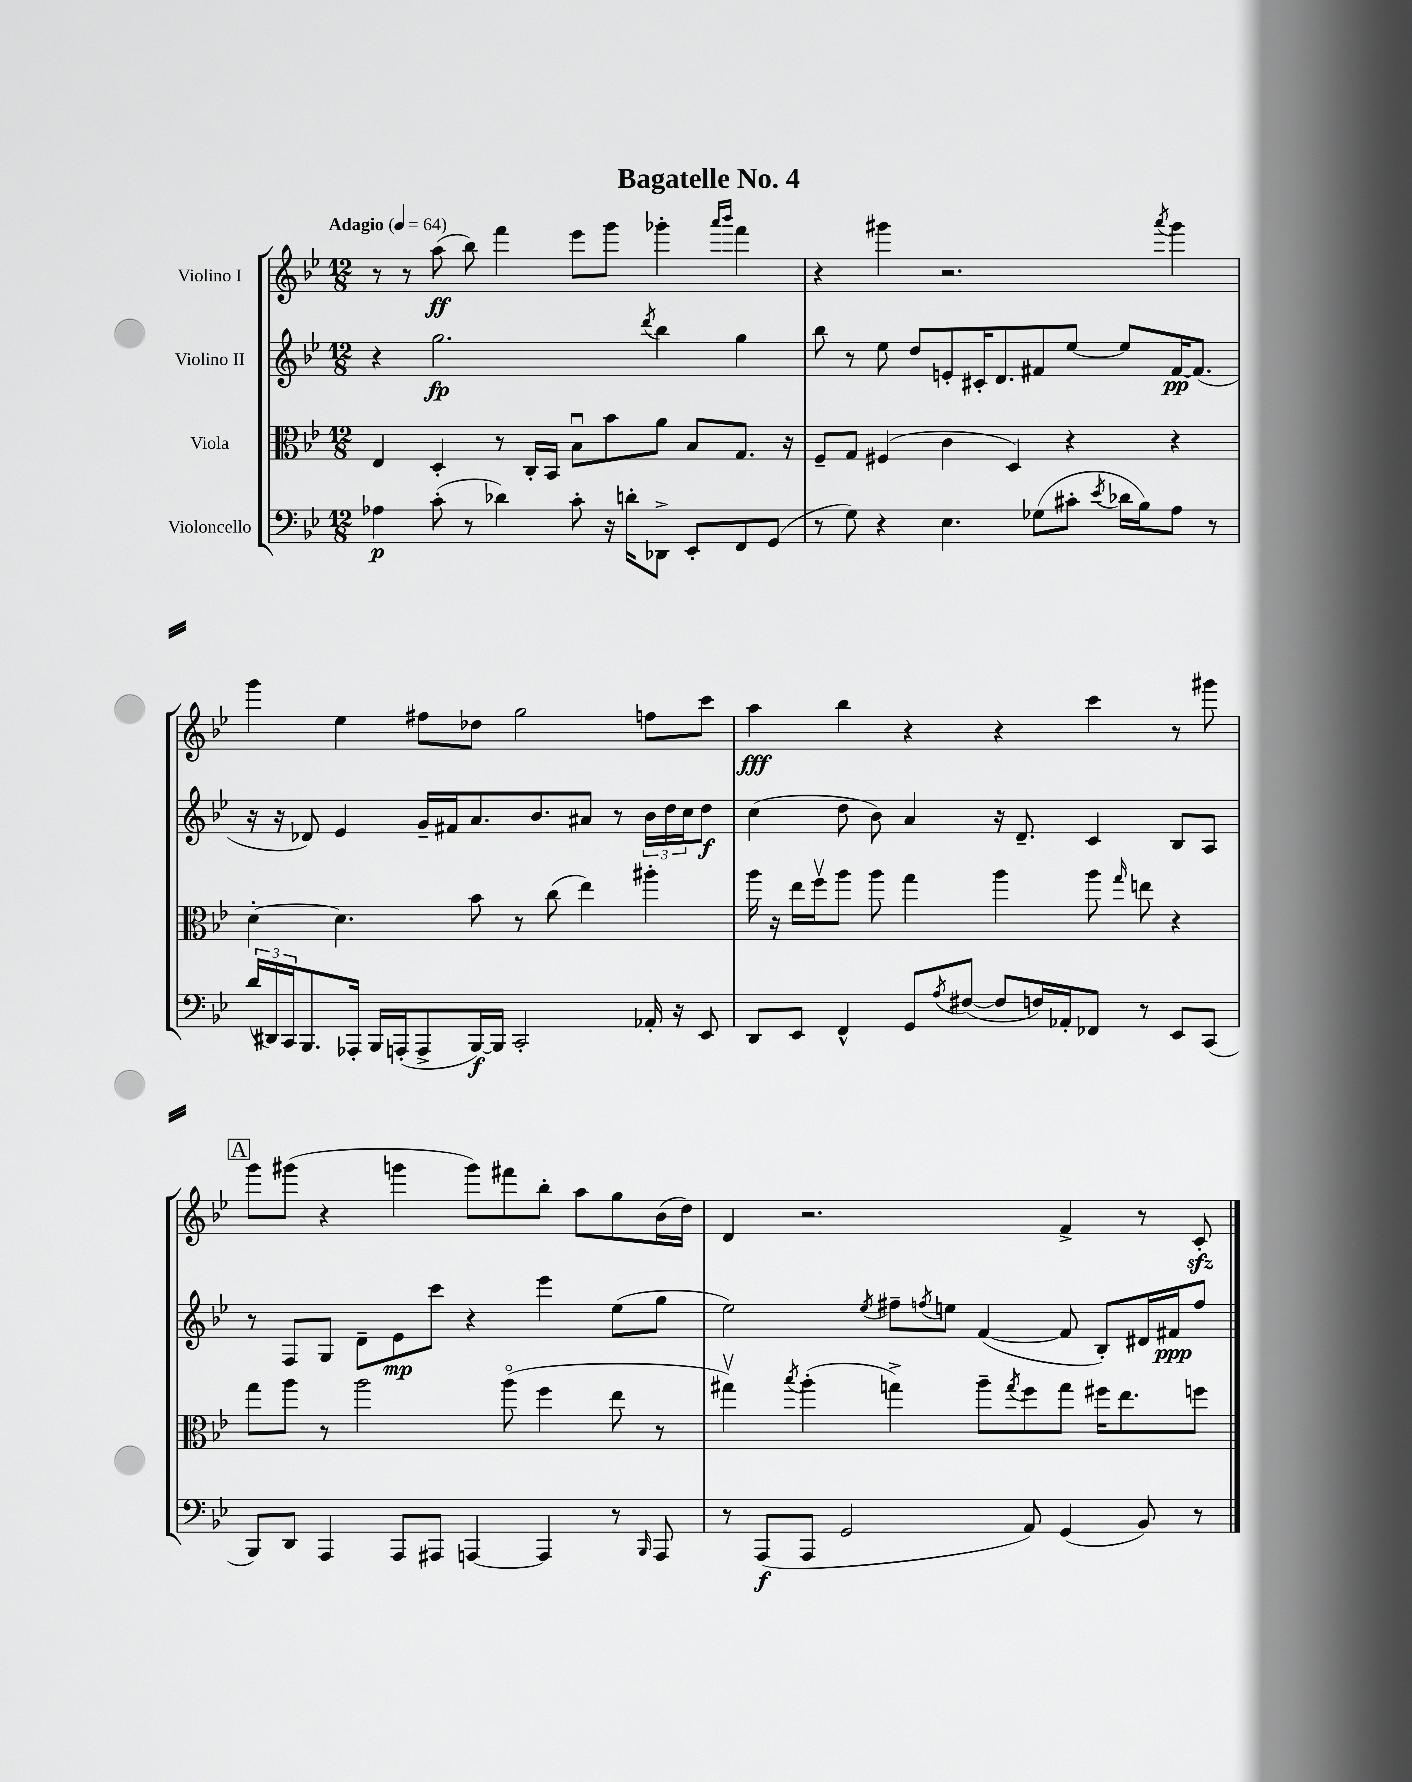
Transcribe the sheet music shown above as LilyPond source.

\header { title = "Bagatelle No. 4" }
<<
\new StaffGroup <<
\new Staff = "s0" \with { instrumentName = "Violino I" } {
    \clef treble \key bes \major \numericTimeSignature \time 12/8 \tempo "Adagio" 4 = 64
    r8 r8 a''8\ff( bes''8) f'''4 ees'''8 g'''8 ges'''4-. \grace { a'''16 bes'''16 } f'''4 |
    r4 gis'''4 r2. \acciaccatura { a'''8 } gis'''4 |
    g'''4 ees''4 fis''8 des''8 g''2 f''8 c'''8 |
    a''4\fff bes''4 r4 r4 c'''4 r8 gis'''8 |
    \mark \markup { \box "A" } g'''8 gis'''8( r4 g'''4 g'''8) fis'''8 bes''8-. a''8 g''8 bes'16( d''16) |
    d'4 r2. f'4-> r8 c'8-.\sfz \bar "|." |
}
\new Staff = "s1" \with { instrumentName = "Violino II" } {
    \clef treble \key bes \major \numericTimeSignature \time 12/8
    r4 g''2.\fp \acciaccatura { d'''8 } bes''4 g''4 |
    bes''8 r8 ees''8 d''8 e'8-. cis'16-. d'8. fis'8 ees''8~ ees''8 fis'16~\pp fis'8.( |
    r16 r16 des'8) ees'4 g'16-- fis'16 a'8. bes'8. ais'8 r8 \tuplet 3/2 { bes'16 d''16 c''16 } d''8\f |
    c''4( d''8 bes'8) a'4 r16 d'8.-- c'4 bes8 a8 |
    \mark \markup { \box "A" } r8 f8 g8 d'8-- ees'8\mp c'''8 r4 ees'''4 ees''8( g''8 |
    ees''2) \acciaccatura { ees''8 } fis''8-- \acciaccatura { f''8 } e''8 f'4~( f'8 bes8-.) dis'16 fis'16\ppp f''8 \bar "|." |
}
\new Staff = "s2" \with { instrumentName = "Viola" } {
    \clef alto \key bes \major \numericTimeSignature \time 12/8
    ees4 d4-. r8 c16-. bes,16 bes8\downbow bes'8 a'8 bes8 g8. r16 |
    f8-- g8 fis4( c'4 d4) r4 r4 |
    d'4~-. d'4. bes'8 r8 c''8( ees''4) ais''4-. |
    a''16 r16 ees''16 f''16\upbow a''8 a''8 g''4 a''4 a''8 \grace { g''16 } e''8 r4 |
    \mark \markup { \box "A" } g''8 a''8 r8 a''2 a''8\flageolet( f''4 ees''8 r8 |
    gis''4\upbow) \acciaccatura { bes''8 } a''4-.( g''4->) a''8-- \acciaccatura { g''8 } f''8 g''8 fis''16 ees''8. f''8 \bar "|." |
}
\new Staff = "s3" \with { instrumentName = "Violoncello" } {
    \clef bass \key bes \major \numericTimeSignature \time 12/8
    aes4\p c'8-.( r8 des'4) c'8-. r16 d'16-. des,8-> ees,8-. f,8 g,8( |
    r8 g8) r4 ees4. ges8( cis'8-. \acciaccatura { ees'8 } des'16 bes16) a8 r8 |
    \tuplet 3/2 { d'16( dis,16) c,16 } bes,,8. aes,,16-. bes,,16 a,,16-.( a,,8-> bes,,16~\f) bes,,16 c,2-. aes,16-. r16 ees,8 |
    d,8 ees,8 f,4-^ g,8 \acciaccatura { a8 } fis8~( fis8 f16) aes,16-. fes,8 r8 ees,8 c,8( |
    \mark \markup { \box "A" } bes,,8) d,8 a,,4 a,,8 ais,,8 a,,4~ a,,4 r8 \grace { bes,,16 } a,,8 |
    r8 a,,8\f( a,,8 g,2 a,8) g,4( bes,8) r8 \bar "|." |
}
>>
>>
\layout { \context { \Score \remove "Bar_number_engraver" } }
